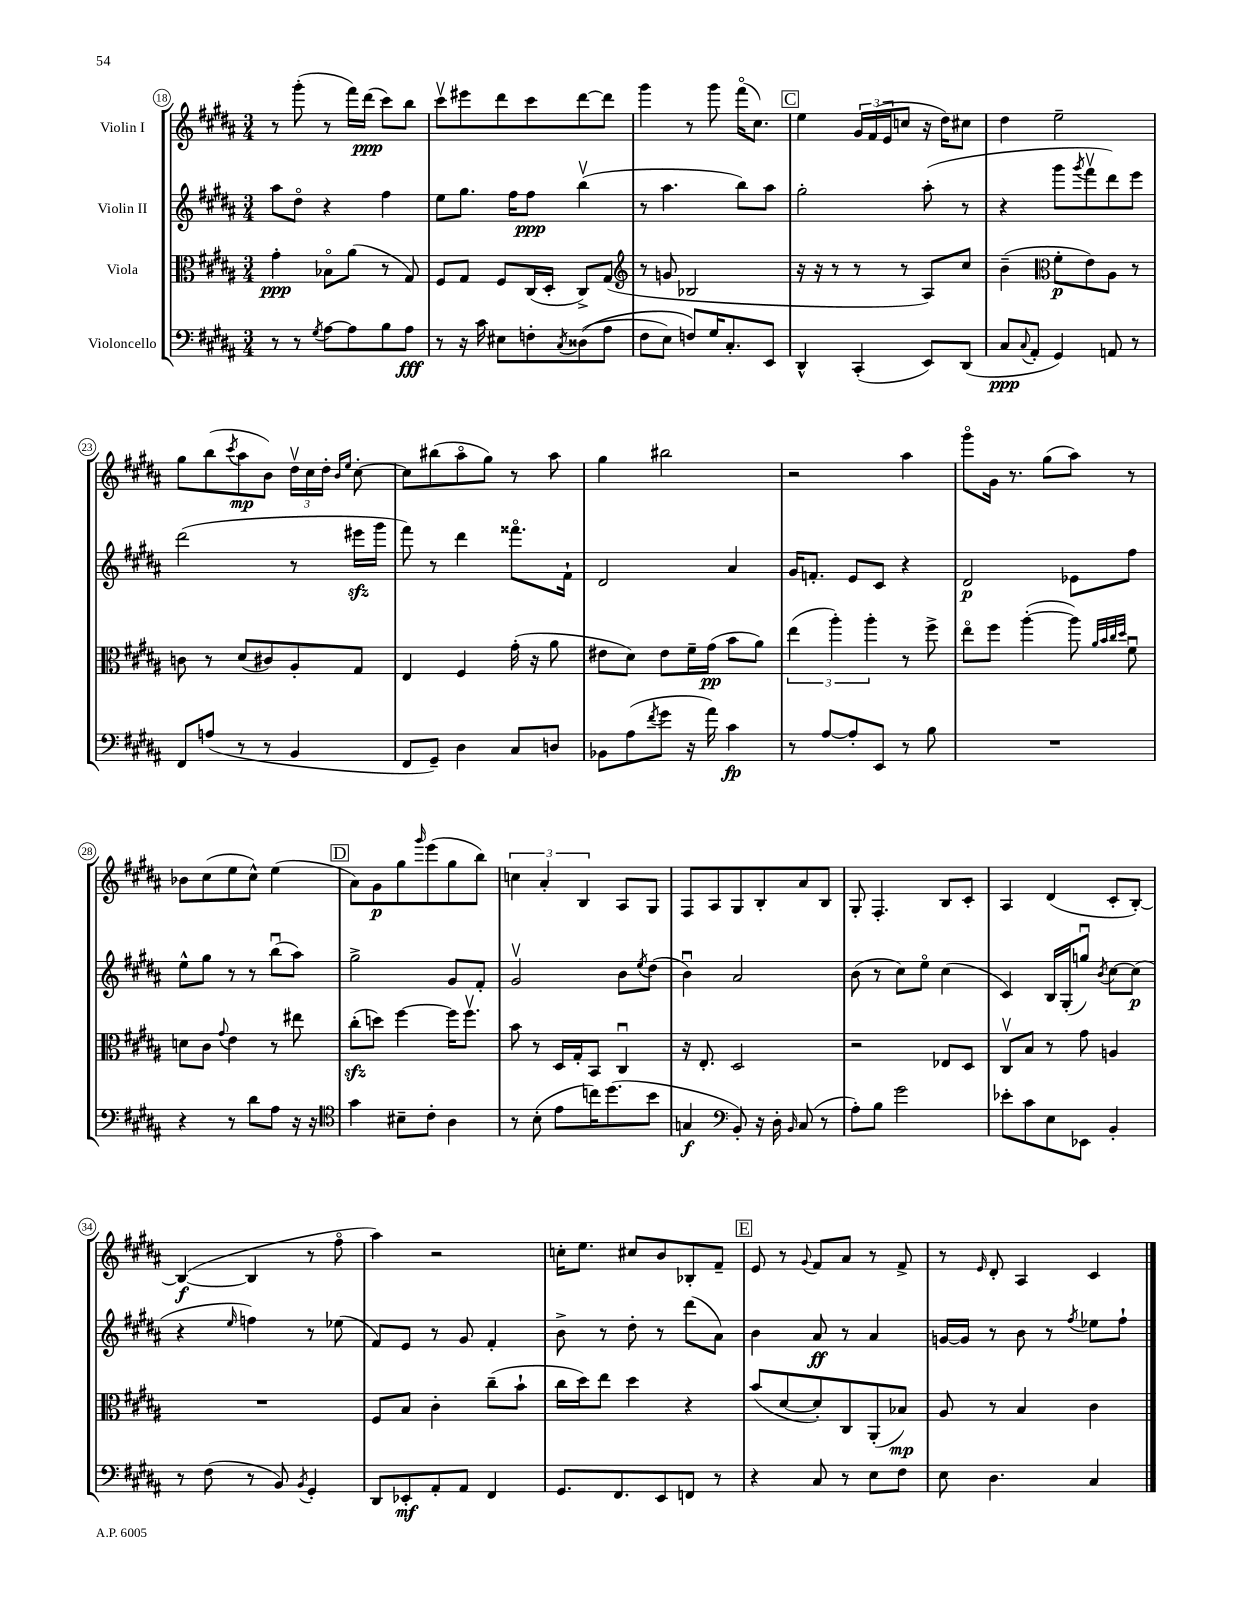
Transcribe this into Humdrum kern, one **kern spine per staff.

**kern	**dynam	**kern	**dynam	**kern	**dynam	**kern	**dynam
*part4	*part4	*part3	*part3	*part2	*part2	*part1	*part1
*staff4	*staff4	*staff3	*staff3	*staff2	*staff2	*staff1	*staff1
*I"Violoncello	*	*I"Viola	*	*I"Violin II	*	*I"Violin I	*
*clefF4	*	*clefC3	*	*clefG2	*	*clefG2	*
*k[f#c#g#d#a#]	*	*k[f#c#g#d#a#]	*	*k[f#c#g#d#a#]	*	*k[f#c#g#d#a#]	*
*M3/4	*	*M3/4	*	*M3/4	*	*M3/4	*
=18	=18	=18	=18	=18	=18	=18	=18
8r	.	4g#'\	ppp	8aa#\L	.	8r	.
8r	.	.	.	8dd#\J	.	(8ggg#'\	.
8qG#/	.	.	.	.	.	.	.
[8A#\L	.	8B-X\L	.	4r	.	8r	.
8A#\]	.	(8a#\J	.	.	.	16fff#\LL)	.
.	.	.	.	.	.	(16ddd#\JJ	ppp
8B\	.	8r	.	4ff#\	.	8ccc#\L)	.
8A#\J	fff	8G#/)	.	.	.	8bb\J	.
=19	=19	=19	=19	=19	=19	=19	=19
8r	.	8F#/L	.	8ee\L	.	8ccc#v\L	.
16r	.	8G#/J	.	8.gg#\J	.	8eee#X\	.
16c#\	.	.	.	.	.	.	.
8E#X\L	.	8F#/L	.	.	.	8ddd#\	.
.	.	.	.	16ff#\KL	.	.	.
8Fn'\	.	(16C#/L	.	8ff#\J	ppp	8ccc#\	.
.	.	16D#'/JJ	.	.	.	.	.
8qC#/	.	.	.	.	.	.	.
((8D##X\	.	8C#^/L)	.	(4bbv\	.	[8ddd#\	.
8A#\J	.	(8G#/J	.	.	.	8ddd#\J]	.
=20	=20	=20	=20	=20	=20	=20	=20
*	*	*clefG2	*	*	*	*	*
8F#\L	.	8r	.	8r	.	4ggg#\	.
8E\J)	.	8gn/	.	4.aa#\	.	.	.
8Fn/L)	.	2B-X/	.	.	.	8r	.
16G#/K	.	.	.	.	.	8ggg#\	.
8.C#'/	.	.	.	.	.	.	.
.	.	.	.	8bb\L)	.	(16fff#\KL	.
.	.	.	.	.	.	8.cc#\J)	.
8EE/J	.	.	.	8aa#\J	.	.	.
!!LO:REH:place=s1:t=C
=21	=21	=21	=21	=21	=21	=21	=21
4DD#^^/	.	16r	.	2gg#'\	.	4ee\	.
.	.	16r	.	.	.	.	.
.	.	8r	.	.	.	.	.
(4CC#'/	.	8r	.	.	.	24g#/LL	.
.	.	.	.	.	.	(24f#/	.
.	.	.	.	.	.	24e/J	.
.	.	8r	.	.	.	8ccn/J	.
8EE/L)	.	8A#/L)	.	(8aa#'\	.	16r	.
.	.	.	.	.	.	16dd#\KL)	.
(8DD#/J	.	8cc#/J	.	8r	.	8cc#X\J	.
=22	=22	=22	=22	=22	=22	=22	=22
8C#/L	ppp	(4b~\	.	4r	.	4dd#\	.
8qqC#/	.	.	.	.	.	.	.
8AA#'/J	.	.	.	.	.	.	.
*	*	*clefC3	*	*	*	*	*
4GG#/)	.	8f#'\L	p	8ggg#\L	.	2ee~\	.
.	.	.	.	8qggg#/	.	.	.
.	.	8e\)	.	8fff#v\	.	.	.
8AAn/	.	8A#\J	.	8ddd#\)	.	.	.
8r	.	8r	.	8eee\J	.	.	.
!!LO:LB:g=z
=23	=23	=23	=23	=23	=23	=23	=23
8FF#/L	.	8cn\	.	(2ddd#\	.	8gg#\L	.
(8An/J	.	8r	.	.	.	(8bb\	.
.	.	.	.	.	.	8qccc#/	.
8r	.	(8d#/L	.	.	.	8aa#\	mp
8r	.	8c#X/)	.	.	.	8b\J)	.
4BB/	.	8A#'/	.	8r	.	24dd#v\LL	.
.	.	.	.	.	.	24cc#\	.
.	.	.	.	.	.	24dd#'\JJ	.
.	.	.	.	.	.	16qqb/LL	.
.	.	.	.	.	.	16qqee/JJ	.
.	.	8G#/J	.	16eee#Xzz\LL	.	[8cc#'\	.
.	.	.	.	16ggg#\JJ	.	.	.
=24	=24	=24	=24	=24	=24	=24	=24
8FF#/L	.	4E/	.	8fff#\)	.	8cc#\L]	.
8GG#~/J)	.	.	.	8r	.	(8bb#X\	.
4D#\	.	4F#/	.	4ddd#\	.	8aa#\	.
.	.	.	.	.	.	8gg#\J)	.
8C#/L	.	(16g#'\	.	8.fff##X\L	.	8r	.
.	.	16r	.	.	.	.	.
8Dn/J	.	8a#\	.	.	.	8aa#\	.
.	.	.	.	16f#`\Jk	.	.	.
=25	=25	=25	=25	=25	=25	=25	=25
8BB-X\L	.	8e#X\L	.	2d#/	.	4gg#\	.
(8A#\	.	8d#\J)	.	.	.	.	.
8qf#/	.	.	.	.	.	.	.
8g#\J	.	8e#\L	.	.	.	2bb#X\	.
16r	.	16f#~\L	.	.	.	.	.
16a#\)	.	(16g#\JJ	pp	.	.	.	.
4c#\	fp	8b\L	.	4a#/	.	.	.
.	.	8a#\J)	.	.	.	.	.
=26	=26	=26	=26	=26	=26	=26	=26
8r	.	(6ee\	.	16g#/KL	.	2r	.
.	.	.	.	8.fn'/J	.	.	.
[8A#/L	.	.	.	.	.	.	.
.	.	6aa#'\)	.	.	.	.	.
8A#'/]	.	.	.	8e/L	.	.	.
.	.	6aa#'\	.	.	.	.	.
8EE/J	.	.	.	8c#/J	.	.	.
8r	.	8r	.	4r	.	4aa#\	.
8B\	.	8ff#^\	.	.	.	.	.
=27	=27	=27	=27	=27	=27	=27	=27
2.r	.	8ee\L	.	2d#/	p	8ggg#\L	.
.	.	8ff#\J	.	.	.	16g#\Jk	.
.	.	.	.	.	.	8.r	.
.	.	([4aa#'\	.	.	.	.	.
.	.	.	.	.	.	(8gg#\L	.
.	.	8aa#\])	.	8e-X\L	.	8aa#\J)	.
.	.	32qqa#/LLL	.	.	.	.	.
.	.	32qqb/	.	.	.	.	.
.	.	32qqcc#/	.	.	.	.	.
.	.	32qqdd#/JJJ	.	.	.	.	.
.	.	8f#u\	.	8ff#\J	.	8r	.
!!LO:LB:g=z
=28	=28	=28	=28	=28	=28	=28	=28
4r	.	8dn\L	.	8ee^^\L	.	8b-X\L	.
.	.	8c#\J	.	8gg#\J	.	(8cc#\	.
.	.	8qqg#/	.	.	.	.	.
8r	.	4e\	.	8r	.	8ee\	.
8d#\L	.	.	.	8r	.	8cc#^^\J)	.
8A#\J	.	8r	.	(8bbu\L	.	(4ee\	.
16r	.	8ee#X\	.	8aa#\J)	.	.	.
16r	.	.	.	.	.	.	.
!!LO:REH:place=s1:t=D
=29	=29	=29	=29	=29	=29	=29	=29
*clefC4	*	*	*	*	*	*	*
4g#\	.	(8cc#zz'\L	.	2gg#^\	.	8a#\L)	.
.	.	8ddn\J)	.	.	.	8g#\	p
8B#X~\L	.	[4ff#\	.	.	.	8gg#\	.
.	.	.	.	.	.	16qqggg#/	.
8c#'\J	.	.	.	.	.	(8eee\	.
4A#\	.	16ff#\KL]	.	8g#/L	.	8gg#\	.
.	.	8.ff#v\J	.	.	.	.	.
.	.	.	.	8f#'/J	.	8bb\J)	.
=30	=30	=30	=30	=30	=30	=30	=30
8r	.	8b\	.	2g#v/	.	6ccn\	.
(8B'\	.	8r	.	.	.	.	.
.	.	.	.	.	.	6a#'/	.
8e\L	.	16D#/LL	.	.	.	.	.
.	.	16G#'/J	.	.	.	.	.
.	.	.	.	.	.	6B/	.
16ccn\K)	.	8BB/J	.	.	.	.	.
(8.dd#\	.	.	.	.	.	.	.
.	.	4C#u/	.	8b\L	.	8A#/L	.
.	.	.	.	8qee/	.	.	.
8b\J	.	.	.	(8dd#\J	.	8G#/J	.
=31	=31	=31	=31	=31	=31	=31	=31
4Gn/	f	16r	.	4bu\)	.	8F#/L	.
.	.	8.E'/	.	.	.	.	.
.	.	.	.	.	.	8A#/	.
*clefF4	*	*	*	*	*	*	*
8BB'/)	.	2D#/	.	2a#/	.	8G#/	.
16r	.	.	.	.	.	8B'/	.
16D#'\	.	.	.	.	.	.	.
16qqBB/	.	.	.	.	.	.	.
(8C#/	.	.	.	.	.	8a#/	.
8r	.	.	.	.	.	8B/J	.
=32	=32	=32	=32	=32	=32	=32	=32
8A#'\L)	.	2r	.	(8b\	.	8G#'/	.
8B\J	.	.	.	8r	.	4.F#'/	.
2g#\	.	.	.	8cc#\L)	.	.	.
.	.	.	.	8ee\J	.	.	.
.	.	8E-X/L	.	(4cc#\	.	8B/L	.
.	.	8D#/J	.	.	.	8c#'/J	.
=33	=33	=33	=33	=33	=33	=33	=33
8e-X'\L	.	8C#v/L	.	4c#/)	.	4A#/	.
8c#\	.	8B/J	.	.	.	.	.
8E\	.	8r	.	16B/LL	.	(4d#/	.
.	.	.	.	(16G#'/J	.	.	.
8EE-X\J	.	8g#\	.	8ggnu/J)	.	.	.
.	.	.	.	8qb/	.	.	.
4BB'/	.	4An/	.	[8cc#\L	.	8c#'/L	.
.	.	.	.	(8cc#\J]	p	[8B'/J)	.
!!LO:LB:g=z
=34	=34	=34	=34	=34	=34	=34	=34
8r	.	2.r	.	4r	.	(4B/_	f
(8F#\	.	.	.	.	.	.	.
.	.	.	.	16qqee/	.	.	.
8r	.	.	.	4ffn\)	.	4B/]	.
8BB/)	.	.	.	.	.	.	.
8qBB/	.	.	.	.	.	.	.
4GG#'/	.	.	.	8r	.	8r	.
.	.	.	.	(8ee-X\	.	8ff#\	.
=35	=35	=35	=35	=35	=35	=35	=35
8DD#/L	.	8F#/L	.	8f#/L)	.	4aa#\)	.
8EE-X'/	mf	8B/J	.	8e/J	.	.	.
8AA#'/	.	4c#'\	.	8r	.	2r	.
8AA#/J	.	.	.	8g#/	.	.	.
4FF#/	.	(8cc#~\L	.	4f#'/	.	.	.
.	.	8b`\J	.	.	.	.	.
=36	=36	=36	=36	=36	=36	=36	=36
8.GG#/L	.	16cc#\LL	.	8b^\	.	16ccn'\KL	.
.	.	16dd#\J)	.	.	.	8.ee\J	.
.	.	8ee\J	.	8r	.	.	.
8.FF#/	.	.	.	.	.	.	.
.	.	4dd#\	.	8dd#'\	.	8cc#X/L	.
8EE/	.	.	.	8r	.	8b/	.
8FFn/J	.	4r	.	(8ddd#\L	.	8B-X'/	.
8r	.	.	.	8a#\J)	.	8f#~/J	.
!!LO:REH:place=s1:t=E
=37	=37	=37	=37	=37	=37	=37	=37
4r	.	(8b/L	.	4b\	.	8e/	.
.	.	[8d#/	.	.	.	8r	.
.	.	.	.	.	.	8qqg#/	.
8C#/	.	8d#'/])	.	8a#/	ff	8f#/L	.
8r	.	8C#/	.	8r	.	8a#/J	.
8E\L	.	(8AA#'/	.	4a#/	.	8r	.
8F#\J	.	8B-X/J)	mp	.	.	8f#^/	.
=38	=38	=38	=38	=38	=38	=38	=38
8E\	.	8A#/	.	[16gn/LL	.	8r	.
.	.	.	.	16g/JJ]	.	.	.
.	.	.	.	.	.	16qqe/	.
4.D#\	.	8r	.	8r	.	8d#'/	.
.	.	4B/	.	8b\	.	4A#/	.
.	.	.	.	8r	.	.	.
.	.	.	.	8qff#/	.	.	.
4C#/	.	4c#\	.	8ee-X\L	.	4c#/	.
.	.	.	.	8ff#`\J	.	.	.
==	==	==	==	==	==	==	==
*-	*-	*-	*-	*-	*-	*-	*-
